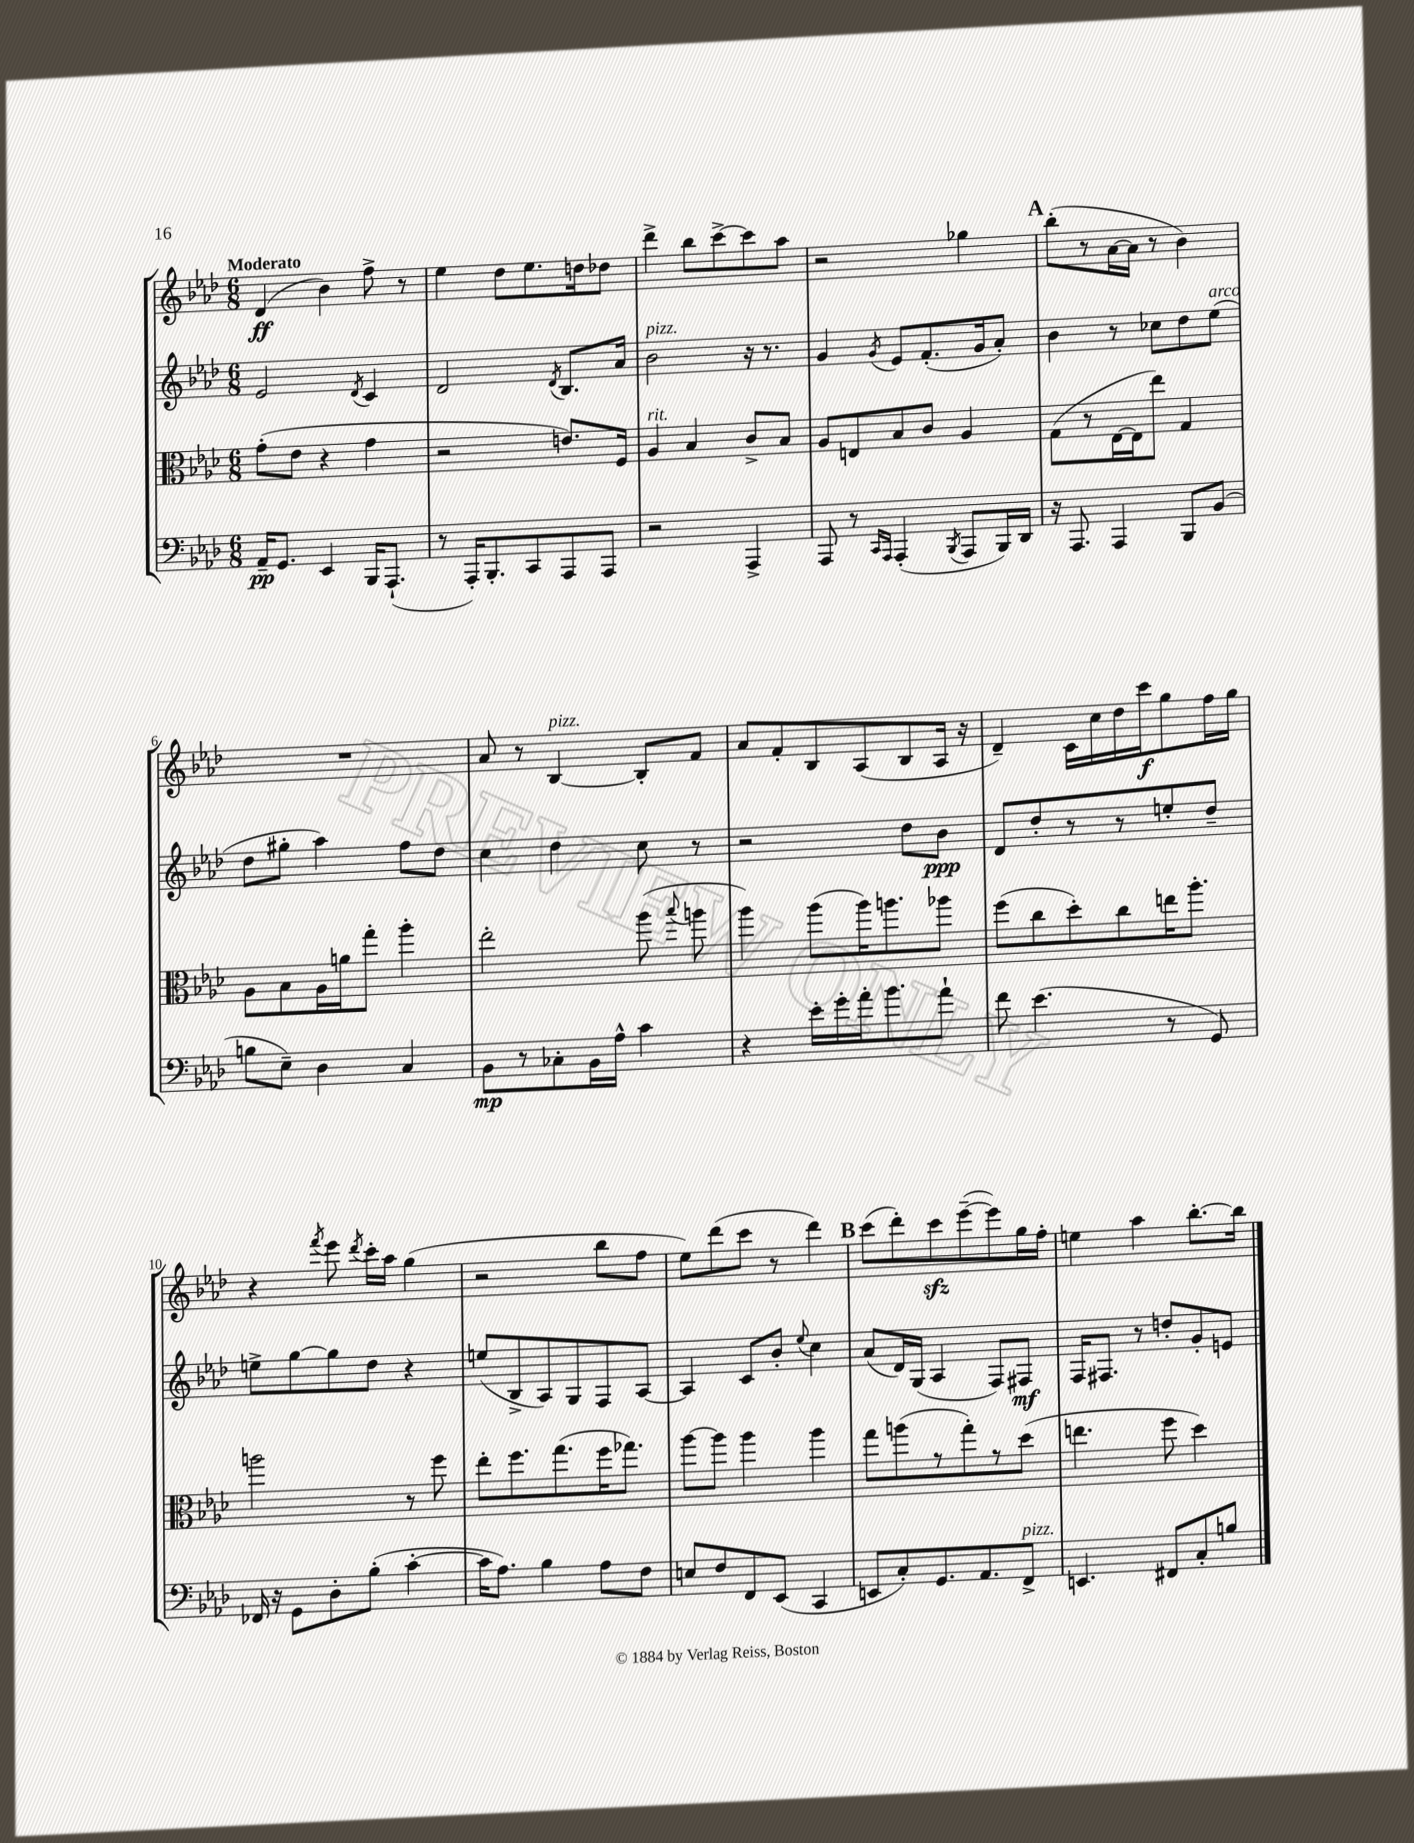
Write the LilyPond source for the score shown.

<<
\new StaffGroup <<
\new Staff = "s0" {
    \clef treble \key aes \major \numericTimeSignature \time 6/8 \tempo "Moderato"
    \autoBeamOff des'4\ff( bes'4) f''8-> r8 |
    ees''4 des''8[ ees''8. d''16 des''8] |
    des'''4-> bes''8[ c'''8~-> c'''8 aes''8] |
    r2 ges''4 |
    \mark \markup { \bold "A" } bes''8[-.( r8 aes'16~ aes'16] r8 bes'4) |
    R2. |
    aes'8 r8 bes4~^\markup { \italic "pizz." } bes8[-. f'8] |
    aes'8[ f'8-. bes8 aes8( bes8 aes16] r16 |
    des'4--) c'16[ c''16 des''16 c'''16\f g''8 f''16 g''16] |
    r4 \acciaccatura { f'''8 } ees'''8 \acciaccatura { des'''8 } c'''16[-. aes''16] g''4( |
    r2 bes''8[ f''8] |
    ees''8[) des'''8( c'''8] r8 des'''4) |
    \mark \markup { \bold "B" } c'''8[( des'''8-.) c'''8\sfz ees'''8~--( ees'''8) g''16 f''16]-. |
    e''4 aes''4 bes''8.[~-. bes''16] \bar "|." |
}
\new Staff = "s1" {
    \clef treble \key aes \major \numericTimeSignature \time 6/8
    \autoBeamOff ees'2 \acciaccatura { des'8 } c'4 |
    des'2 \acciaccatura { des'8 } bes8.[ aes'16] |
    bes'2^\markup { \italic "pizz." } r16 r8. |
    g'4 \acciaccatura { g'8 } ees'8[ f'8.-.( g'16 aes'8]-.) |
    \mark \markup { \bold "A" } bes'4 r8 ces''8[ des''8 ees''8]^\markup { \italic "arco" }( |
    des''8[ gis''8]-. aes''4) f''8[ des''8] |
    c''4 des''4 c''8 r8 |
    r2 des''8[ bes'8]\ppp |
    des'8[ des''8-. r8 r8 e''8-. des''8]-- |
    e''8[-> g''8~ g''8 des''8] r4 |
    e''8[( bes8-> aes8) g8 f8 aes8]~ |
    aes4 c'8[ bes'8]-. \appoggiatura { ees''8 } c''4 |
    \mark \markup { \bold "B" } aes'8[( des'16) g16]( aes4 f8[) fis8]\mf |
    f16[ fis8.] r8 d''8[-. g'8-. e'8] \bar "|." |
}
\new Staff = "s2" {
    \clef alto \key aes \major \numericTimeSignature \time 6/8
    \autoBeamOff g'8[-.( ees'8] r4 g'4 |
    r2 e'8.[) f16] |
    aes4^\markup { \italic "rit." } bes4 c'8[-> bes8] |
    aes8[ e8 bes8 c'8] aes4 |
    \mark \markup { \bold "A" } g8[( r8 ees16~ ees16 ees''8]) g4 |
    aes8[ bes8 aes16 a'16 g''8]-. aes''4-. |
    ees''2-. aes''8( \appoggiatura { bes''8 } a''8 |
    aes''4) aes''8[( aes''16) a''8. aes''8] |
    f''8[( c''8 des''8-.) c''8 e''16 aes''8.]-. |
    a''2 r8 f''8 |
    ees''8[-. f''8. g''8.( f''16 ges''8.]) |
    aes''8[~ aes''8] aes''4 aes''4 |
    \mark \markup { \bold "B" } g''8[ a''8( r8 g''8-.) r8 des''8]( |
    e''4. f''8 des''4) \bar "|." |
}
\new Staff = "s3" {
    \clef bass \key aes \major \numericTimeSignature \time 6/8
    \autoBeamOff aes,16[--\pp g,8.] ees,4 bes,,16[ aes,,8.]-!( |
    r8 aes,,16[-.) bes,,8.-. c,8 aes,,8 aes,,8] |
    r2 aes,,4-> |
    aes,,8 r8 \grace { c,16[ aes,,16] } aes,,4-.( \acciaccatura { bes,,8 } aes,,8[ bes,,16) des,16] |
    \mark \markup { \bold "A" } r16 aes,,8. aes,,4 bes,,8[ bes,8]( |
    b8[ ees8]--) des4 c4 |
    bes,8[\mp r8 ces8-. bes,16 aes16]-^ c'4 |
    r4 ees'16[-. g'16-. aes'16-. bes'8. aes'8]-! |
    f'8 ees'4.( r8 g,8) |
    fes,16 r16 g,8[ des8-. bes8]-.( c'4~-. |
    c'16[ aes8.]) bes4 aes8[ f8] |
    e8[ f8 f,8 ees,8]( c,4 |
    \mark \markup { \bold "B" } e,8[ c8-.) g,8. aes,8. f,8]->^\markup { \italic "pizz." } |
    e,4. fis,8[ c8-. b8] \bar "|." |
}
>>
>>
